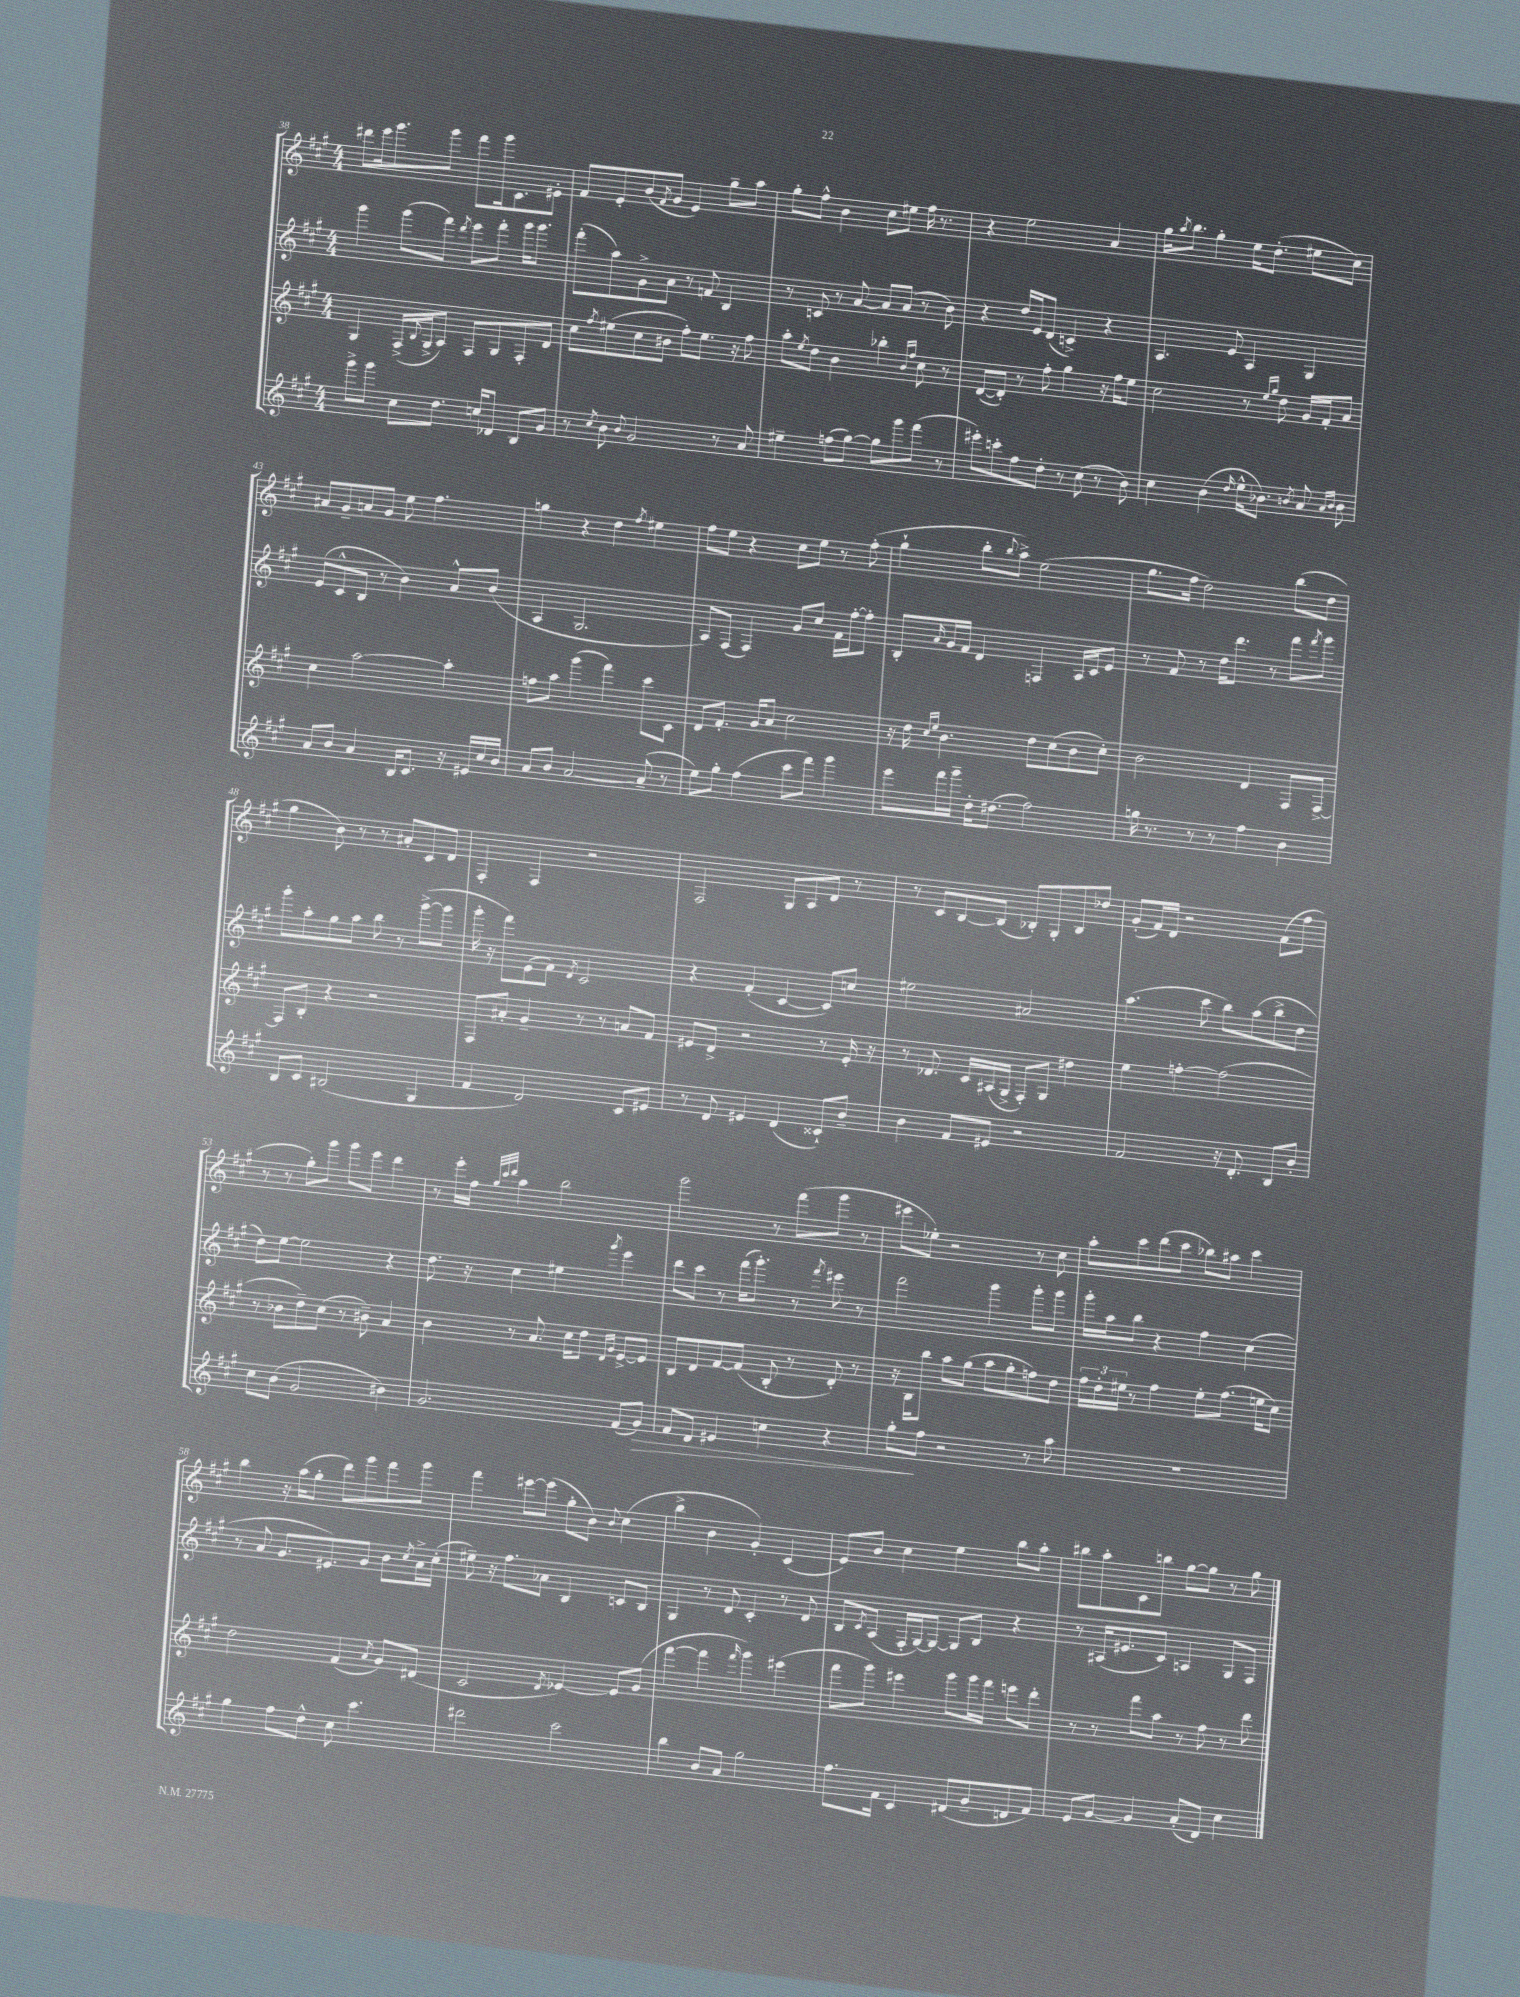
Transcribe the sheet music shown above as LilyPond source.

<<
\new StaffGroup <<
\new Staff = "s0" {
    \clef treble \key a \major \numericTimeSignature \time 4/4
    dis'''8 e'''16 gis'''8. gis'''8 fis'''8 gis'''16 cis'8. eis'8-. |
    fis'8 e'8-. b'8( \acciaccatura { fis'8 } gis'8 e'4) gis''8-- a''8 |
    gis''8-. fis''8-^ b'4 cis''8 eis''8 fis''16 r8. |
    r4 e''2 a'4 |
    gis''16 \acciaccatura { a''8 } b''8. gis''4-. e''16 d''8.-.( eis''8 cis''8) |
    ais'8 gis'8-- a'8 gis'8 e''8 fis''4. |
    g''4 r4 d''4 \acciaccatura { fis''8 } eis''4 |
    fis''8 e''8 r4 cis''8 e''8 r8 fis''8-.( |
    gis''4-! b''8-. \appoggiatura { b''8 } a''8->) e''2( |
    gis''8. fis''16 d''2) b''8( d''8 |
    gis''4 b'8) r8 r8 ais'8-. cis'8 d'8 |
    fis4-. fis4 r2 |
    fis2 gis8 a8 d'8 r8 |
    r8 cis'8 b8~ b8( bes8-.) gis8-. bes8 des''8 |
    gis'8-.( fis'16) d'16 r2 fis'8( fis''8 |
    r8 r8 gis''8-.) gis'''8 gis'''8 e'''8 d'''4 |
    r8 e'''16-. fis''16 \grace { gis''32 cis'''32 d'''32 } a''4 b''2 |
    gis'''2 r8 fis'''8( gis'''8 r8 |
    eis'''8 ees''8-.) r2 r8 cis''8 |
    a''8-. cis'''8 d'''8( cis'''8 bes''8) ais''8 cis'''4 |
    b''4 r16 a''16( gis''8-. d'''8) gis'''8 fis'''8 gis'''8 |
    fis'''4 eis'''8~ eis'''8( gis''8-. b'8) \appoggiatura { b'8 } cis''4( |
    b''4-> b'4 gis'4-.) cis'4( |
    e'8) b'8 cis''4 e''4 b''8 a''8-. |
    bis''8 a''8-. cis'8 b''8 gis''8~ gis''8 r8 gis''8 \bar "|." |
}
\new Staff = "s1" {
    \clef treble \key a \major \numericTimeSignature \time 4/4
    gis'''4 gis'''8( fis'''8) \acciaccatura { d'''8 } e'''8 fis'''8-. gis'''16 gis'''8. |
    fis'''8-.( a''8) gis'8-> a'8 r8 f'8 b4 |
    r8 c'8 r8 a'8~ a'8 a'8( r8 b'8) |
    r4 d''16 e'16 d'8( c'4->) r4 |
    a4. e'8 a4 gis4 |
    e'8( cis'8-^ b8 r8 b'4) a'8-^ b'8( |
    a4 gis2. |
    a8) fis8( fis4) gis'8 cis''8 fis'16 fis''16~-. fis''8-. |
    b8-. \grace { a'16 } gis'16 fis'16 d'4 f4 a16 cis'16 e'8 |
    r8 fis'8 r8 d''16 d'''8. r8 fis'''8 \acciaccatura { fis'''8 } gis'''8 |
    gis'''8-. a''8-. gis''8 a''8 b''8 r8 gis'''8~->( gis'''8 |
    gis'''16-. r16 fis'''8) e'8( fis'8) \acciaccatura { d'8 } cis'2 |
    r4 fis'4-.( cis'4~ cis'8) c''8 |
    eis''2 ais'2 |
    a''4.( cis'''8 b''8) a''8( b''8-> d''8 |
    d''8) e''8~ e''2 r4 |
    d''8. r16 cis''4 eis''4 \acciaccatura { gis'''8 } e'''4 |
    d'''8 cis'''8 r8 fis'''16( gis'''8.-.) r8 \acciaccatura { fis'''8 } eis'''8 r8 |
    fis'''2 gis'''4 gis'''8-. gis'''8 |
    gis'''16-. a''16 b''8 r4 fis''4 cis''4( |
    r8 a'8 gis'8. eis'8.) gis'8 b'8 \acciaccatura { cis''8 } a'16-> cis''16-.( |
    eis''8--) r16 fis''8. aes'8 b4 c'8 b8 |
    gis4 r8 d'8 cis'4-. r8 d'8 |
    b8 \acciaccatura { cis'8 } a8( fis16-. gis16~) gis8~ gis8 b8 r4 |
    r8 ais16( eis'8. cis'8) a4 gis8 fis8 \bar "|." |
}
\new Staff = "s2" {
    \clef treble \key a \major \numericTimeSignature \time 4/4
    gis4 fis16->( \appoggiatura { b8 } gis16-> a8) fis8 gis8 fis8-. d'8 |
    cis''8 \acciaccatura { fis''8 } eis''8( cis''8 bis'8 fis''8-.) eis''8. r16 fis''8 |
    a''8-. \acciaccatura { e''8 } d''8 b'4 bes''4-. \grace { b'16 fis''16 } cis''8 r8 |
    d'8~( d'8-.) r8 fis''8-. gis''4 r16 fis''16 e''8 |
    cis''2 r8 \grace { e''16 gis''16 } d''8 gis'16 fis'16-. a'8 |
    cis''4 a''2~ a''4-. |
    f''8 a''8 gis'''4( fis'''4) cis'''8 cis'8 |
    d'8 fis'8.-. gis'16 a'8 cis''2 |
    r16 d''16 \grace { cis''16 e''16 } b'4. d''8 cis''8( b'8 cis''8-.) |
    b'2 d'4 fis8 fis8~-> |
    fis8 b8-. r4 r2 |
    fis8 ais'8-. gis'4-- r8 r8 a'8 fis'8 |
    eis'8 d'8-> r2 r8 eis'16-. r16 |
    r8 des'8. cis'16 ais16( gis16-> fis8-.) gis8 dis''4 |
    e''4 f''4~-. f''2( |
    r8 bes'8 d''8--) cis''8( r8 bis'8--) a'4 |
    b'4 r8 a'8. cis''16 d''8 \grace { d'16 gis'16 } e'8~-> e'8 |
    b8 d'8 fis'8~ fis'8( b8-. r8 d'8-.) r8 |
    r16 b16 b''8 a''8 gis''8( a''8 gis''8-. f''8) d''8 |
    \tuplet 3/2 { fis''16 d''16-. eis''16 } r8 fis''4 eis''8-. fis''8.( e''16 cis''8) |
    d''2 fis'4( \acciaccatura { a'8 } gis'8) dis'8( |
    cis'2 \acciaccatura { d'8 } ees'4~) ees'8 gis'8( |
    fis'''4~ fis'''4 \grace { fis'''16 } gis'''4) eis'''4( |
    fis'''8 gis'''8) eis'''4 gis'''8 gis'''16 fis'''16 e'''8 d'''8-. |
    r8 r8 fis'''8 a''8 r8 fis''8 r8 d'''8 \bar "|." |
}
\new Staff = "s3" {
    \clef treble \key a \major \numericTimeSignature \time 4/4
    gis'''8-> gis'''8 cis''8 d''8. c''16 des'8 b8 gis'8 |
    r8 \acciaccatura { cis''8 } b'8 \appoggiatura { b'8 } gis'2 r8 a'8 |
    eis''4-- f''8( gis''8~) gis''8 gis'''8 fis'''8( r8 |
    eis'''8-.) c'''8-. fis''8 d''8-. r8 cis''8( r8 b'8) |
    cis''4 b'4( \grace { d''16 } e''16-^ bes'8.) \acciaccatura { b'8 } a'8 \grace { a'16 b'16 } b'8 |
    a'8 b'8 a'4 b16 cis'8. r16 eis'16 cis''16 b'16 |
    a'8 b'8 a'2~ a'8--( r8 |
    e''8) gis''8-. fis''4( cis'''8 fis'''8) gis'''4 |
    e'''8 fis'''16 gis'''16-- d''16-. dis''8.( fis''2) |
    g''16 r8. r8 r8 fis''4 b'4 |
    b8 cis'8 bis2( gis4 |
    fis'4 d'2) cis'8 eis'8 |
    r8 d'8 eis'4 d'4( cisis'8-!) b'8-- |
    b'4 fis'8 eis'8 r2 |
    fis'2 r16 d'8.-. b8 b'8-. |
    cis''8 b'8( gis'2 bis'4) |
    gis'2. fis'8( gis'8\>) |
    fis'8 d'8 eis'4 c''4 r4 |
    gis''8-.\! fis''8 r2 r8 a''8 |
    R1 |
    gis''4 fis''8 d''8-^ cis''8 cis'''4. |
    dis'''2 cis'''2 |
    b''4 b'8 a'8 gis''2 |
    fis''8. fis'16 cis'4 dis'8( gis'8-- d'8 fis'8) |
    e'8 gis'8~ gis'4 a'8-.( d'8) cis''4 \bar "|." |
}
>>
>>
\layout { \context { \Score currentBarNumber = #38 } }
